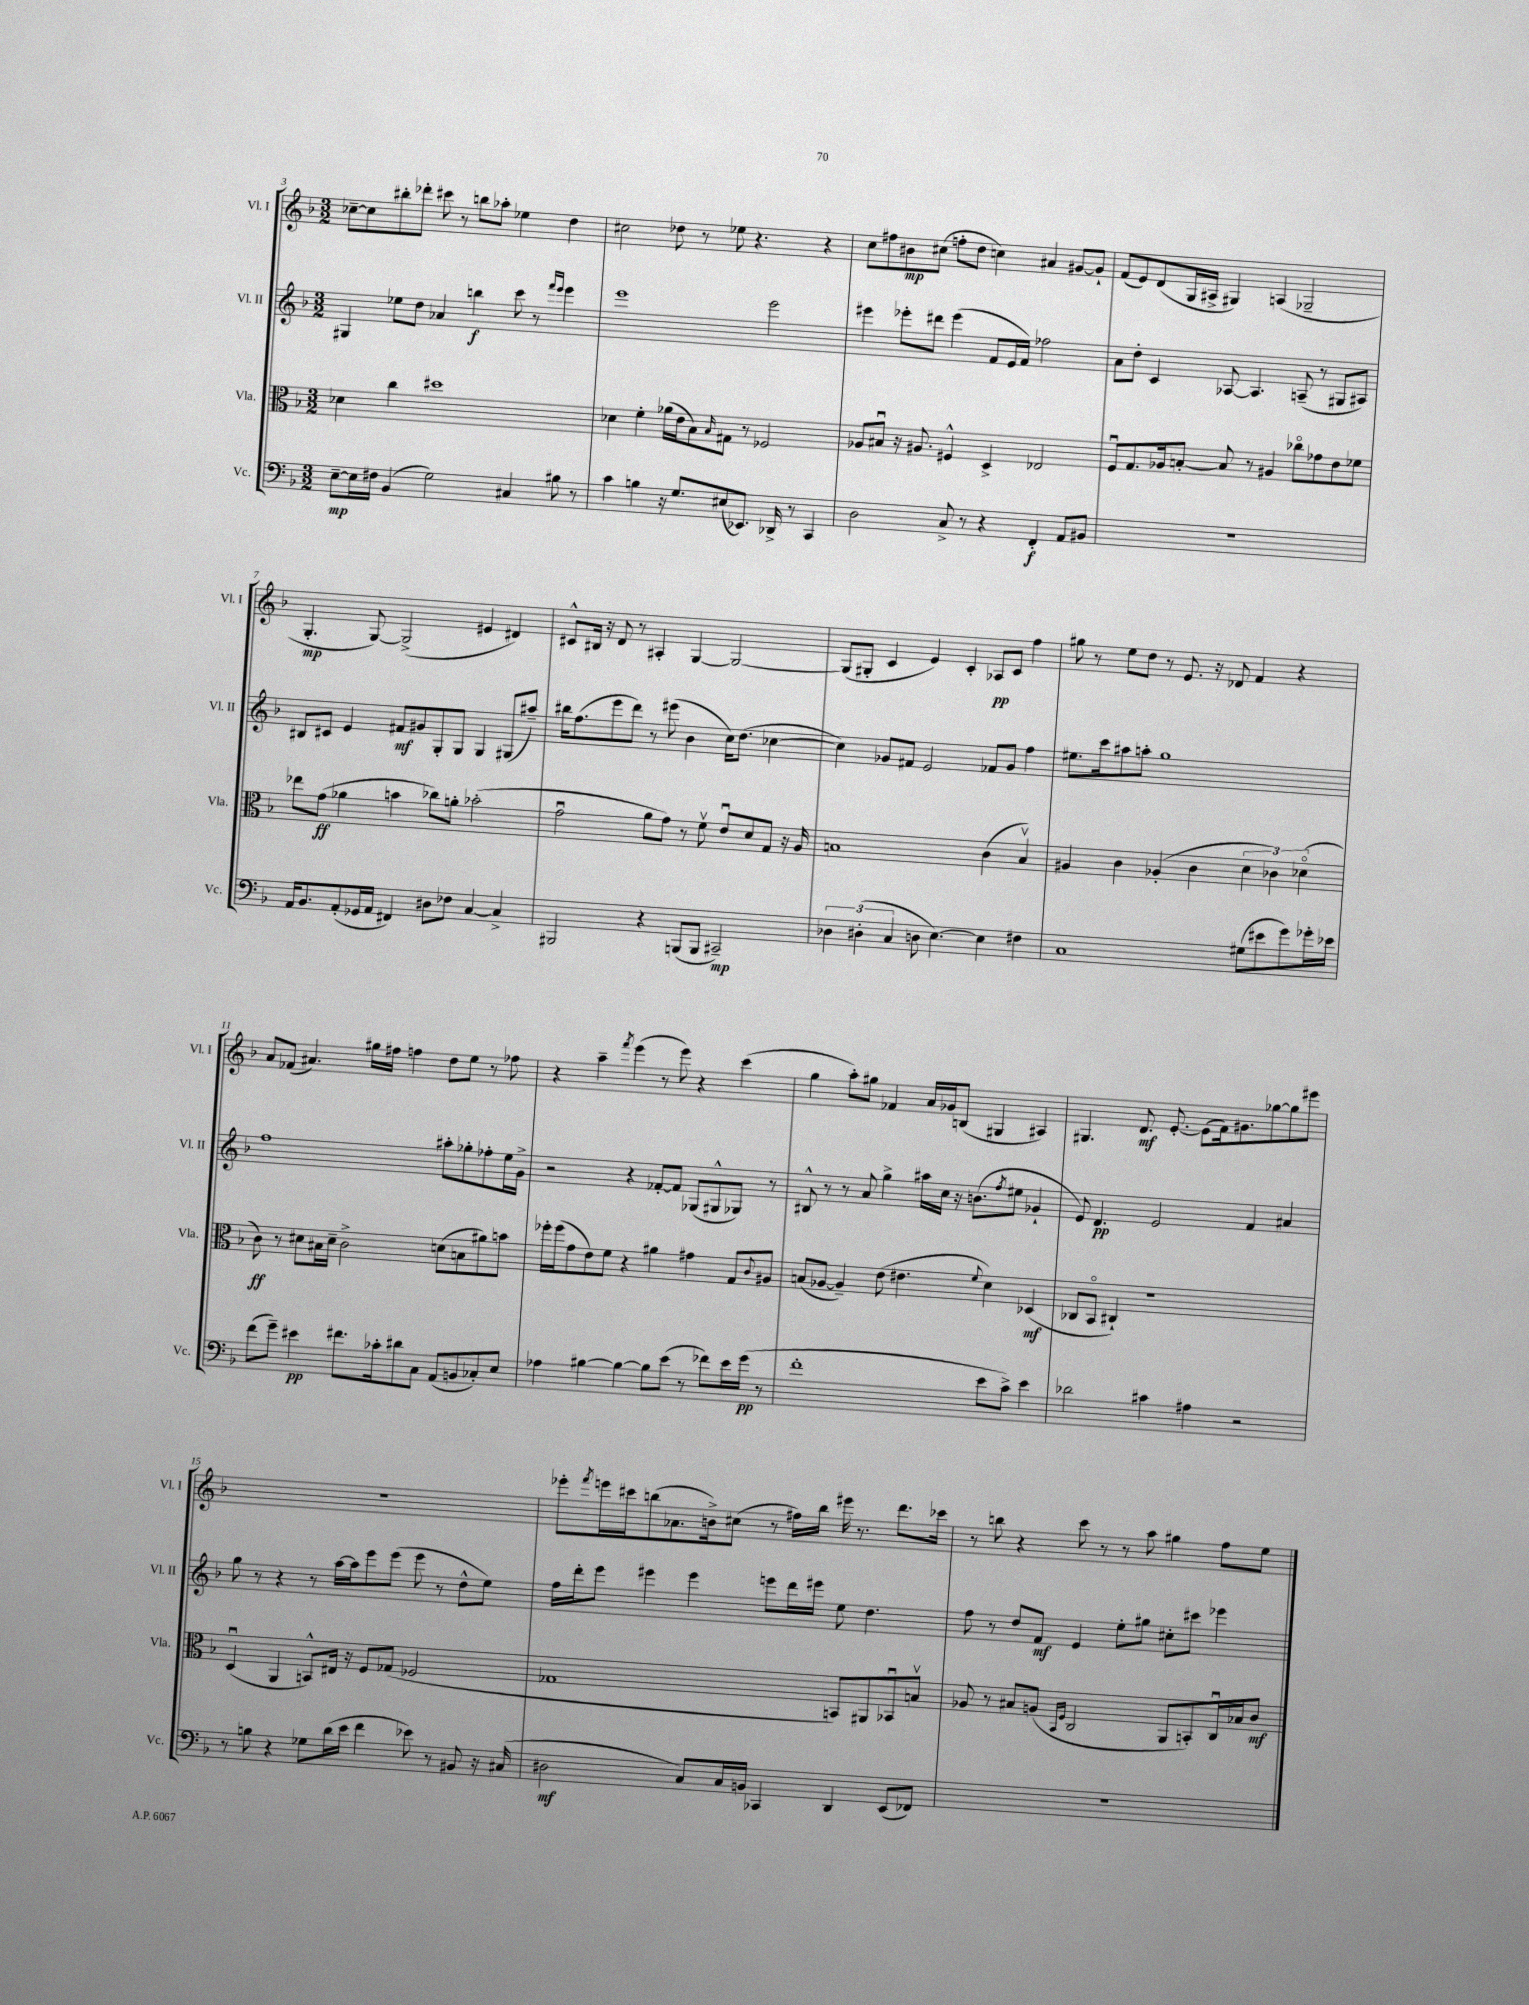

**kern	**kern	**kern	**kern
*staff4	*staff3	*staff2	*staff1
*clefF4	*clefC3	*clefG2	*clefG2
*k[b-]	*k[b-]	*k[b-]	*k[b-]
*M3/2	*M3/2	*M3/2	*M3/2
[8E~\L	4d-\	4G#/	[8cc-~\L
16E\]L	.	.	8cc-\]
16F#\JJ	.	.	.
(4BB-/	4cc\	8ee-\L	8bb#'\
.	.	8dd\J	8ddd-'\J
2G\)	1dd#	4a-/	8ccc#\
.	.	.	8r
.	.	4bb\	8bb\L
.	.	.	8aa-'\J
4C#/	.	8ccc\	4ee-\
.	.	8r	.
.	.	16qqfff/LL	.
.	.	16qqeee/JJ	.
8B#\	.	4eee\	4dd\
8r	.	.	.
=	=	=	=
4c\	4d-\	1eee	2cc#\
4B\	4f'\	.	.
16r	(16a-\LL	.	8dd-\
8.G/L	16e\J	.	.
.	8B-\)	.	8r
.	16qqB-/	.	.
(8E#/	8G#\J	.	8ee-\
8.EE-/J)	8r	.	4.r
.	2F-/	2eee\	.
16DD-^/	.	.	.
8r	.	.	.
4CC/	.	.	4r
=	=	=	=
2D\	8A-/L	4eee#\	8cc\L
.	8B#u/J	.	8ff#\
.	16r	8eee-'\L	8b#\
.	8.A#/	.	.
.	.	8ddd#\J	(8cc#\J
8C^/	4F#^^/	(4eee-\	8ff'\L
8r	.	.	8dd\J
4r	4D^/	8f/L	4cc\)
.	.	16e/L	.
.	.	16f/JJ)	.
4FF'/	2E-/	2ff-\	4a#/
8AA/L	.	.	[8g#/L
8BB#/J	.	.	8g#`/]J
=	=	=	=
1.r	8Fu/L	8a\L	(8f/L
.	8.G/	8dd'\J	8e/)
.	.	4c/	(8d/
.	16A-/k	.	.
.	[8B'/J	.	16G/L
.	.	.	16A#^/JJ
.	8B/]	[8A-/	4G#/)
.	8r	4.A-/]	.
.	4A#/	.	(4A/
.	8cc-o\L	(8A~/	2G-~/
.	8g-\	8r	.
.	8e\	8G#/L	.
.	8f-\J	8A#/J)	.
=	=	=	=
16AA/LK	8ee-\L	8B#/L	4.G'/
8.BB-/	.	.	.
.	(8g\J	8c#/J	.
(8AA'/	4a-\	4e/	.
16GG-/L	.	.	[8G/)
16AA/JJ	.	.	.
4FF#/)	4b\	8f#/L	(2G^/]
.	.	8g#/	.
8D#\L	8cc-\L)	8G'/	.
8F-\J	8a'\J	8G/J	.
[4C/	(2b-'\	4G/	4e#/
4C^/]	.	(8G#/L	4d#/)
.	.	8aa#~/J)	.
=	=	=	=
2BBB#/	2gu\	16bb#\LK	8c#^^/L
.	.	(8.ff\	.
.	.	.	16B#/Jk
.	.	.	16r
.	.	8eee\	8d/
.	.	8ddd\J)	8r
4r	8a\L	8r	4A#'/
.	8g\J)	(8eee#\	.
(8BBB/L	8r	4b-\	[4G/
8BBB/J	8fv\	.	.
2CC#~/)	8eu/L	16cc\LK)	2G/_
.	.	(8.dd\J	.
.	8d/	.	.
.	8G/J	[4cc-\	.
.	16r	.	.
.	16A/	.	.
=	=	=	=
6D-\	1B	4cc-\])	(8G/]L
.	.	.	8G#'/J
(6D#'\	.	.	.
.	.	8g-/L	4c/
6C/	.	.	.
.	.	8f#/J	.
8D\	.	2e/	4e/)
[4.E\)	.	.	.
.	.	.	4c'/
4E\]	(4c\	8f-/L	8A-/L
.	.	8g-/J	8c/J
4F#\	4Bv/)	4ff\	4ff\
=	=	=	=
1C	4A#/	8.ee#\L	8gg#\
.	.	.	8r
.	.	16ccc\k	.
.	4c\	8aa#\	8ee\L
.	.	8aa'\J	8dd\J
.	(4A-'/	1gg	8r
.	.	.	8.e/
.	4c\	.	.
.	.	.	16r
.	.	.	8d-/
(8G#\L	6d\	.	4f/
8e#\	.	.	.
.	6c-\)	.	.
8g\)	.	.	4r
.	(6d-o\	.	.
16g-'\L	.	.	.
16e-\JJ	.	.	.
=	=	=	=
(8f\L	8c\)	1ff	8a/L
8g~\J)	8r	.	(8f-/J
4e#\	8d#\L	.	4.a#/)
.	16B#\L	.	.
.	16d#~\JJ	.	.
8.f#\L	2c^\	.	.
.	.	.	16gg#\LL
16c-'\k	.	.	16ff#\JJ
8d#\	.	.	4ff\
8C\J	.	.	.
(8AA/L	(8d\L	8aa#'\L	8dd\L
8BB/	8B\	8gg-'\	8ee\J
8C-'/)	8a#\)	8ff-'\	8r
8E/J	8b\J	16ee\L	8ff-\
.	.	16g^\JJ	.
=	=	=	=
4A-\	16ff-'\LL	2r	4r
.	(16ff-\J	.	.
.	8g\	.	.
[4B#\	8e\)	.	4aa~\
.	8f\J	.	.
.	.	.	8qfff/
4B#\_	4r	4r	(4eee\
8B#\]L	4a#\	[8f-'/L	8r
(8e\J	.	8f-/]J	8eee\)
8r	4g#\	(8G-/L	4r
8f-\L)	.	8G#^^/	.
16e\L	8G/L	8G-/J)	(4ccc\
(16g\JJ	.	.	.
.	8qqc/	.	.
8r	8A#/J	8r	.
=	=	=	=
1f'	(8B/L	8B#^^/	4gg\
.	[8A-/J	8r	.
.	4A-~/])	8r	8aa'\L)
.	.	8a/	8gg#\J
.	(8e\	4gg^\	4f-/
.	4.e#\	.	.
.	.	16aa#\LL	16a/LL
.	.	16cc\JJ	16g-/J
.	.	16r	(8B/J
.	.	(8.b\L	.
.	8qqf/	.	.
8e\L	4d\)	.	4G#/
.	.	8qff/	.
8c^\J)	.	8ee#\J	.
4e\	(4D-/	4g-`/	4A#/)
=	=	=	=
2d-\	8C-/L	8e/)	4.G#/
.	8BB-o/J	4.d/	.
.	4C#`/)	.	.
.	.	.	8.d/
4c#\	1r	2e/	.
.	.	.	[8.e'/
4A#\	.	.	(8e\]L
.	.	.	16f\k)
.	.	.	8.g#\
2r	.	4f/	.
.	.	.	[8gg-\
.	.	4a#/	8gg-\]
.	.	.	8eee#\J
=	=	=	=
8r	(4Du/	8gg\	1.r
8B\	.	8r	.
4r	4AA/	4r	.
8G-\L	8BB^^/L)	8r	.
(16d\L	16E#/Jk	[16aa\LL	.
16e\JJ	16r	16aa\]J	.
4f\	8F/L	8eee\	.
.	(8G-/J	(8eee\J	.
8e-\)	2F-/	8eee\	.
8r	.	8r	.
8BB#/	.	8dd^^\L	.
16r	.	8ee\J)	.
(16C#/	.	.	.
=	=	=	=
2D#\	1G-	16ff\LL	8eee-'\L
.	.	16ddd'\J	.
.	.	.	8qfff/
.	.	8eee\J	16eee\L
.	.	.	16ccc#\J
.	.	4eee#\	(8bb\
.	.	.	8.a-\
8C/L)	.	4eee#\	.
.	.	.	16b^\k)
16C/L	.	.	(8cc#\J
16BB/JJ	.	.	.
4CC-/	.	8eee\L	8r
.	.	16ddd\L	16ff#\LL)
.	.	16eee#\JJ	16bb\JJ
4DD/	8BB/L)	8ee\	16eee#\
.	.	.	8.r
.	8AA#/	4.dd\	.
(8EE/L	8BB-u/	.	8.ddd\L
8FF-/J)	8Bv/J	.	.
.	.	.	16ccc-\Jk
=	=	=	=
1.r	8A-/	8ff\	8r
.	8r	8r	8bb\
.	8B#/L	8dd/L	4r
.	(8A/J	8f/J	.
.	16qqBB-/LL	.	.
.	16qqF/JJ	.	.
.	2C/	4e/	8ccc\
.	.	.	8r
.	.	8ee'\L	8r
.	.	8gg#\J	8aa\
.	8AA/L	8cc#'\L	4gg#\
.	8BB'/)	8ccc#\J	.
.	16Cu/L	4eee-\	8ff\L
.	16B-/J	.	.
.	8c/J	.	8ee\J
==	==	==	==
*-	*-	*-	*-
